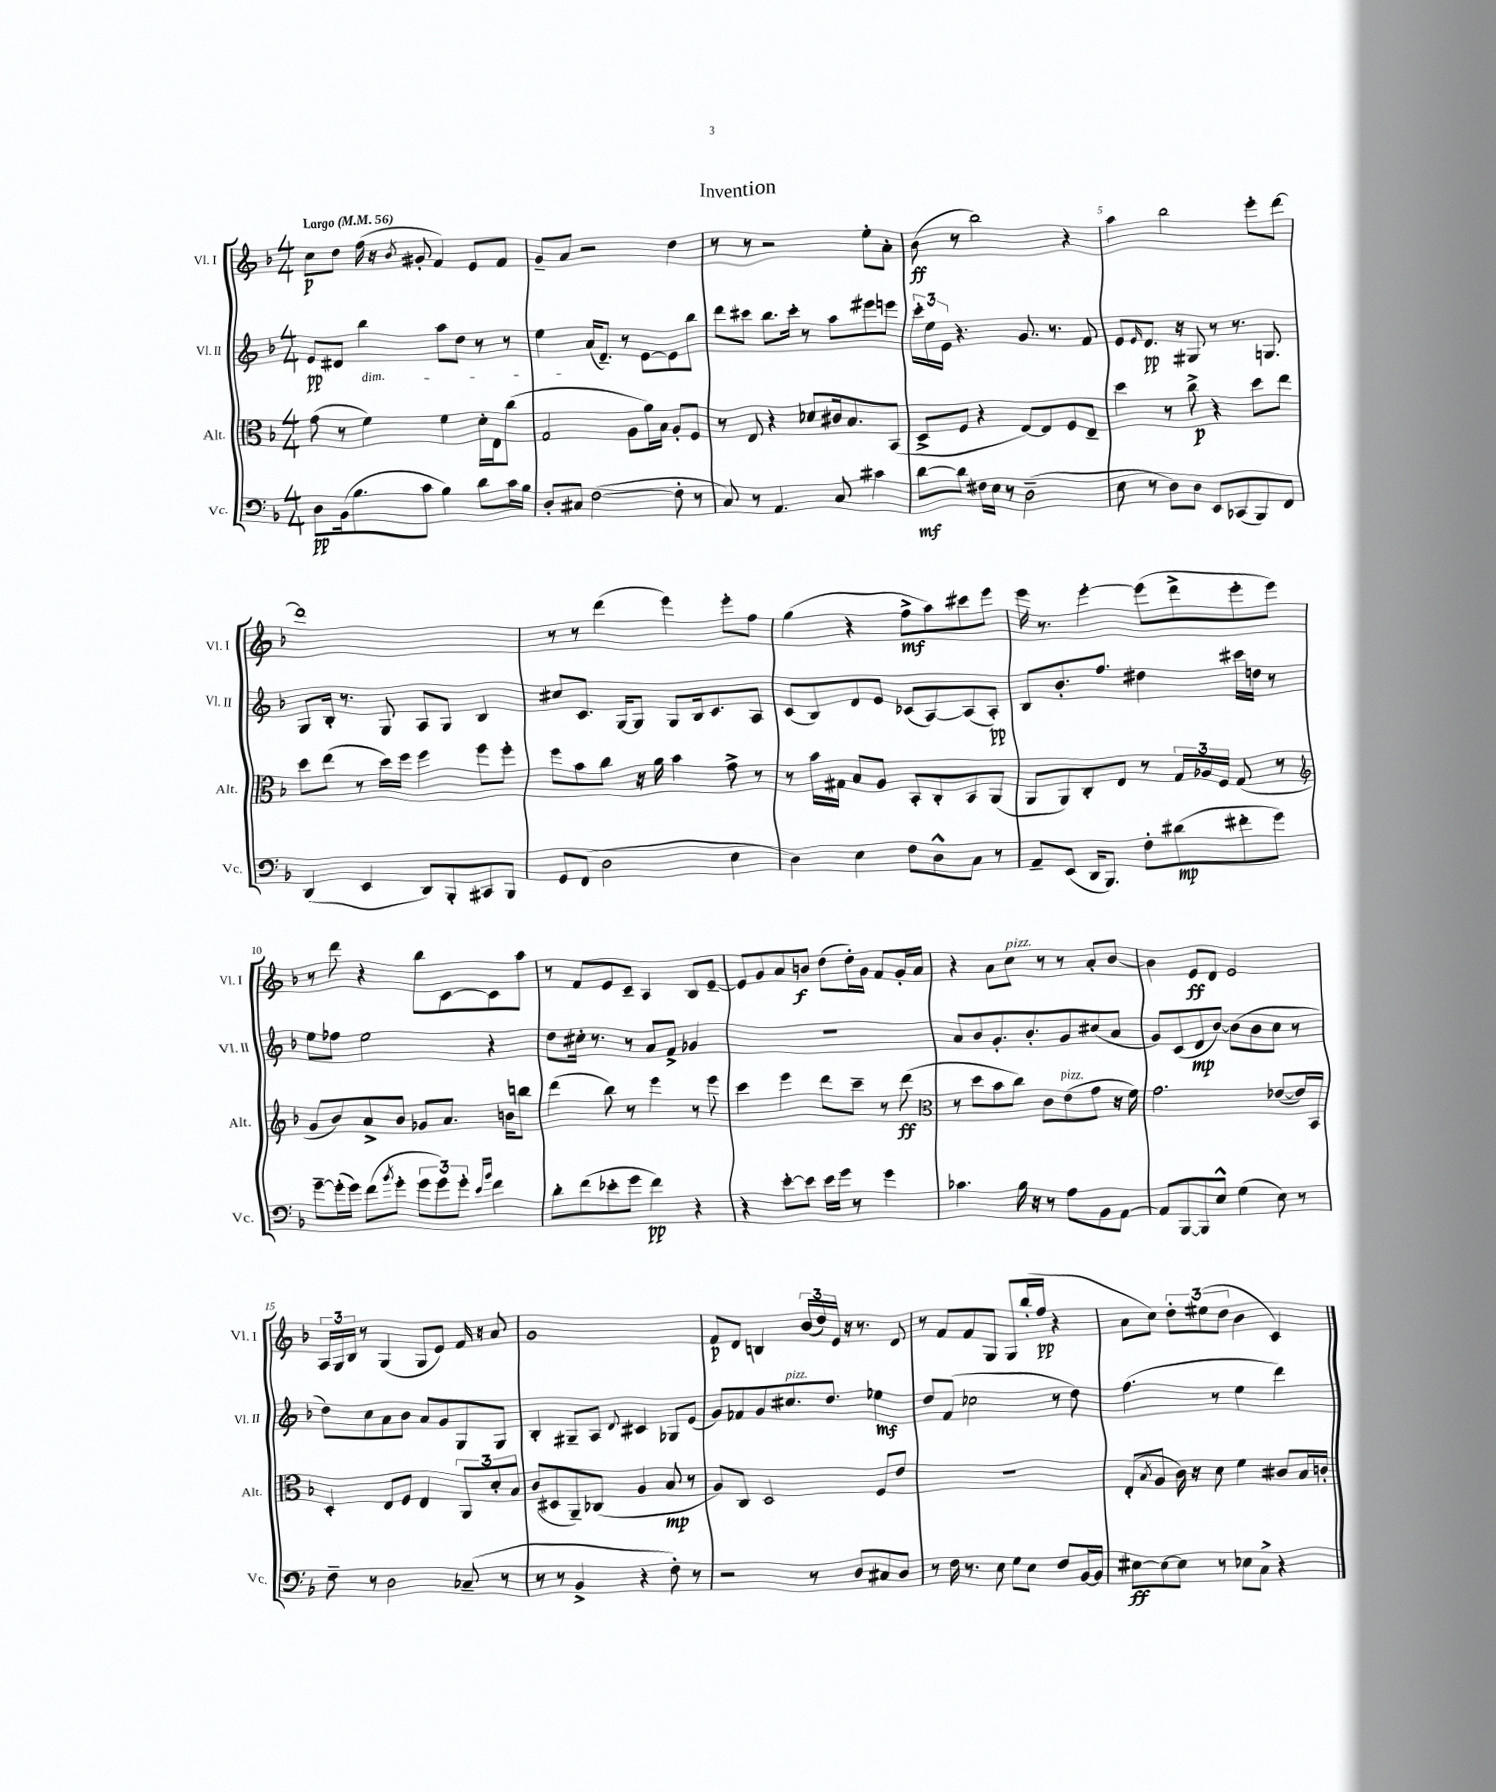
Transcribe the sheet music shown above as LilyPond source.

\header { title = "Invention" }
<<
\new StaffGroup <<
\new Staff = "s0" \with { instrumentName = "Vl. I" shortInstrumentName = "Vl. I" } {
    \clef treble \key f \major \numericTimeSignature \time 4/4 \tempo "Largo" 4 = 56
    c''8\p d''8 f''16( r16 \acciaccatura { bes'8 } gis'8-. f'4) e'8 f'8 |
    g'8-- a'8 r2 d''4 |
    r8 r8 r2 e''8-. a'8-. |
    bes'8\ff( r8 bes''2) r4 |
    a''4 bes''2 e'''8-. d'''8~ |
    d'''1 |
    r8 r8 d'''4( e'''4) e'''8-. f''8 |
    g''4( r4 f''8->\mf a''8) cis'''8 e'''8 |
    e'''16 r8. e'''4~-. e'''8( d'''8-> e'''8-. e'''8) |
    r8 d'''8 r4 bes''8 c'8~ c'8 a''8 |
    r8 f'8 e'8 c'8-- a4 bes8 e'8~-- |
    e'8 g'8 a'8 b'8\f d''8( d''16-.) g'16 f'8 g'16-. a'16 |
    r4 a'8 c''8^\markup { \italic "pizz." } r8 r8 a'8-. bes'8~ |
    bes'4 e'8\ff d'8 e'2 |
    \tuplet 3/2 { a16 g16 bes16 } r8 g4( g8 e'8) f'16 r16 a'8 |
    g'1 |
    f'8\p d'8 b4 \tuplet 3/2 { bes'16( d''16) e'16 } r16 r8. d'8 |
    r8 f'8 f'8 g8 g8 bes''16-.( f''16\pp r4 |
    a'8 c''8) \tuplet 3/2 { d''8-. eis''8( d''8 } bes'4 c'4) \bar "|." |
}
\new Staff = "s1" \with { instrumentName = "Vl. II" shortInstrumentName = "Vl. II" } {
    \clef treble \key f \major \numericTimeSignature \time 4/4
    e'8\pp dis'8 bes''4\dim a''8 d''8 r8 r8 |
    e''4 a'16\!( d'8.--) r8 e'8~ e'8 bes''8 |
    d'''8 cis'''8 bes''8. cis'''16-. r8 a''8 eis'''8 e'''8 |
    \tuplet 3/2 { c'''16-. e''16 e'16 } r4. g'8. r8. f'8 |
    e'8 \grace { e'16 } d'8.\pp r16 gis8 r8 r8. g8. |
    g8 bes16-. r8. g8 a8 g8 bes4 |
    cis''8 c'8. g16~ g8 g8 bes16 c'8. a8 |
    c'8( bes8) d'8 e'8 ces'8( a8~) a8( a8-.\pp) |
    bes8 bes'8.-. f''8. dis''4 cis'''16 d''16 r8 |
    e''8 fes''8 e''2 r4 |
    d''8 cis''16-. r8. r8 a'8 f'8-> ges'4 |
    r1 |
    a'8 bes'8 g'8.-. bes'8.-. g'8 cis''8( a'8 |
    g'8) c'8( d'8\mp bes'8~) bes'8( bes'8 c''8 r8 |
    d''8) c''8 a'8 bes'8 a'8 g'8 g8 g8 |
    bes4-. gis8-- a8 \appoggiatura { d'8 } cis'4 ges8 e'8( |
    g'8) fes'8 g'8 cis''8.^\markup { \italic "pizz." } d''8. ees''4\mf |
    d''8 f'8( ces''2 r8 d''8) |
    f''4.( r8 e''4 d'''4) \bar "|." |
}
\new Staff = "s2" \with { instrumentName = "Alt." shortInstrumentName = "Alt." } {
    \clef alto \key f \major \numericTimeSignature \time 4/4
    g'8( r8 f'4) f'4 d'16-. e16 c''8( |
    g2 a8 a'16) bes16 a8-. f8 |
    r8 e8 r4 des'8 cis'16 bes8. bes,8( |
    d8-> f8 r4 e8~) e8 f8 e8-- |
    d''4 r8 c''8->\p r4 d''8 e''8 |
    d''8 e''8( r8 d''16) f''16 f''4 f''8 f''8-. |
    f''8 bes'8 c''8 r16 a'16 bes'4 g'8-> r8 |
    r8 bes'16 gis16 bes8 a8 bes,8-. c8-. bes,8 a,8( |
    a,8 a,8) c8-. e8 r8 \tuplet 3/2 { g16 aes16 f16 } g8( r8 |
    \clef treble g'8 bes'8) a'8-> bes'8 ges'8 a'8. b'16 b''8 |
    d'''4( bes''8) r8 e'''4 r8 e'''8 |
    c'''4 e'''4 d'''8 c'''8-- r8 d'''8\ff( |
    \clef alto r8 d''8 bes'8 c''8) c'8 e'8^\markup { \italic "pizz." }( g'8 r16 f'16) |
    g'2. ees'8~( ees'16) bes,16 |
    d4-. e8 f8 e4 \tuplet 3/2 { a,8 d'8-. bes8 } |
    c'8( dis8 a,8--) ces8( a4 bes8\mp r8 |
    a8) c8 d2 f8 e'8 |
    R1 |
    e8-.( \acciaccatura { bes8 } a8 c'16) r16 d'8 f'4 cis'8 bes16 c'16-. \bar "|." |
}
\new Staff = "s3" \with { instrumentName = "Vc." shortInstrumentName = "Vc." } {
    \clef bass \key f \major \numericTimeSignature \time 4/4
    d8\pp bes,16( bes8. c'8 bes4) d'8 c'16 bes16 |
    d8-. cis8 f2~( f8-. r8 |
    c8) r8 a,4. c8 cis'4 |
    d'8~\mf d'8 fis16 e16 r8 d2--( |
    e8 r8 d8) d8 e,8 ces,8( bes,,8) f,8 |
    d,4( e,4 d,8) bes,,8-. cis,8 bes,,8 |
    g,8 f,8( d2 e4 |
    d4) e4 f8 d8-^ c8 r8 |
    a,8-- e,8( d,16 bes,,8.) f8-. dis'8\mp( fis'8-. g'8) |
    g'8~-- g'16-.( g'16) f'8( \acciaccatura { bes'8 } g'8-. \tuplet 3/2 { g'8 g'8) g'8-. } \grace { e'16 bes'16 } f'4 |
    d'8-. f'8( ees'8-. g'8 f'4\pp) r4 |
    r4 e'8~-. e'8 e'16 g'16 r8 g'4 |
    ces'4. bes16 r16 r8 a8 bes,8 a,8~ |
    a,8 bes,,8~ bes,,8 e8-^ g4( e8) r8 |
    f8-- r8 d2 ces8--( r8 |
    r8 r8 bes,4-> r4 f8-.) r8 |
    r2 r8 d8 cis8 d8 |
    r8 f16 r8. e8 g8 e8 f8 bes,16~ bes,16 |
    eis8~\ff eis8~ eis8 r8 ees8 c8-> r4 \bar "|." |
}
>>
>>
\layout { \context { \Score \override BarNumber.break-visibility = ##(#f #t #t) barNumberVisibility = #(every-nth-bar-number-visible 5) } }
